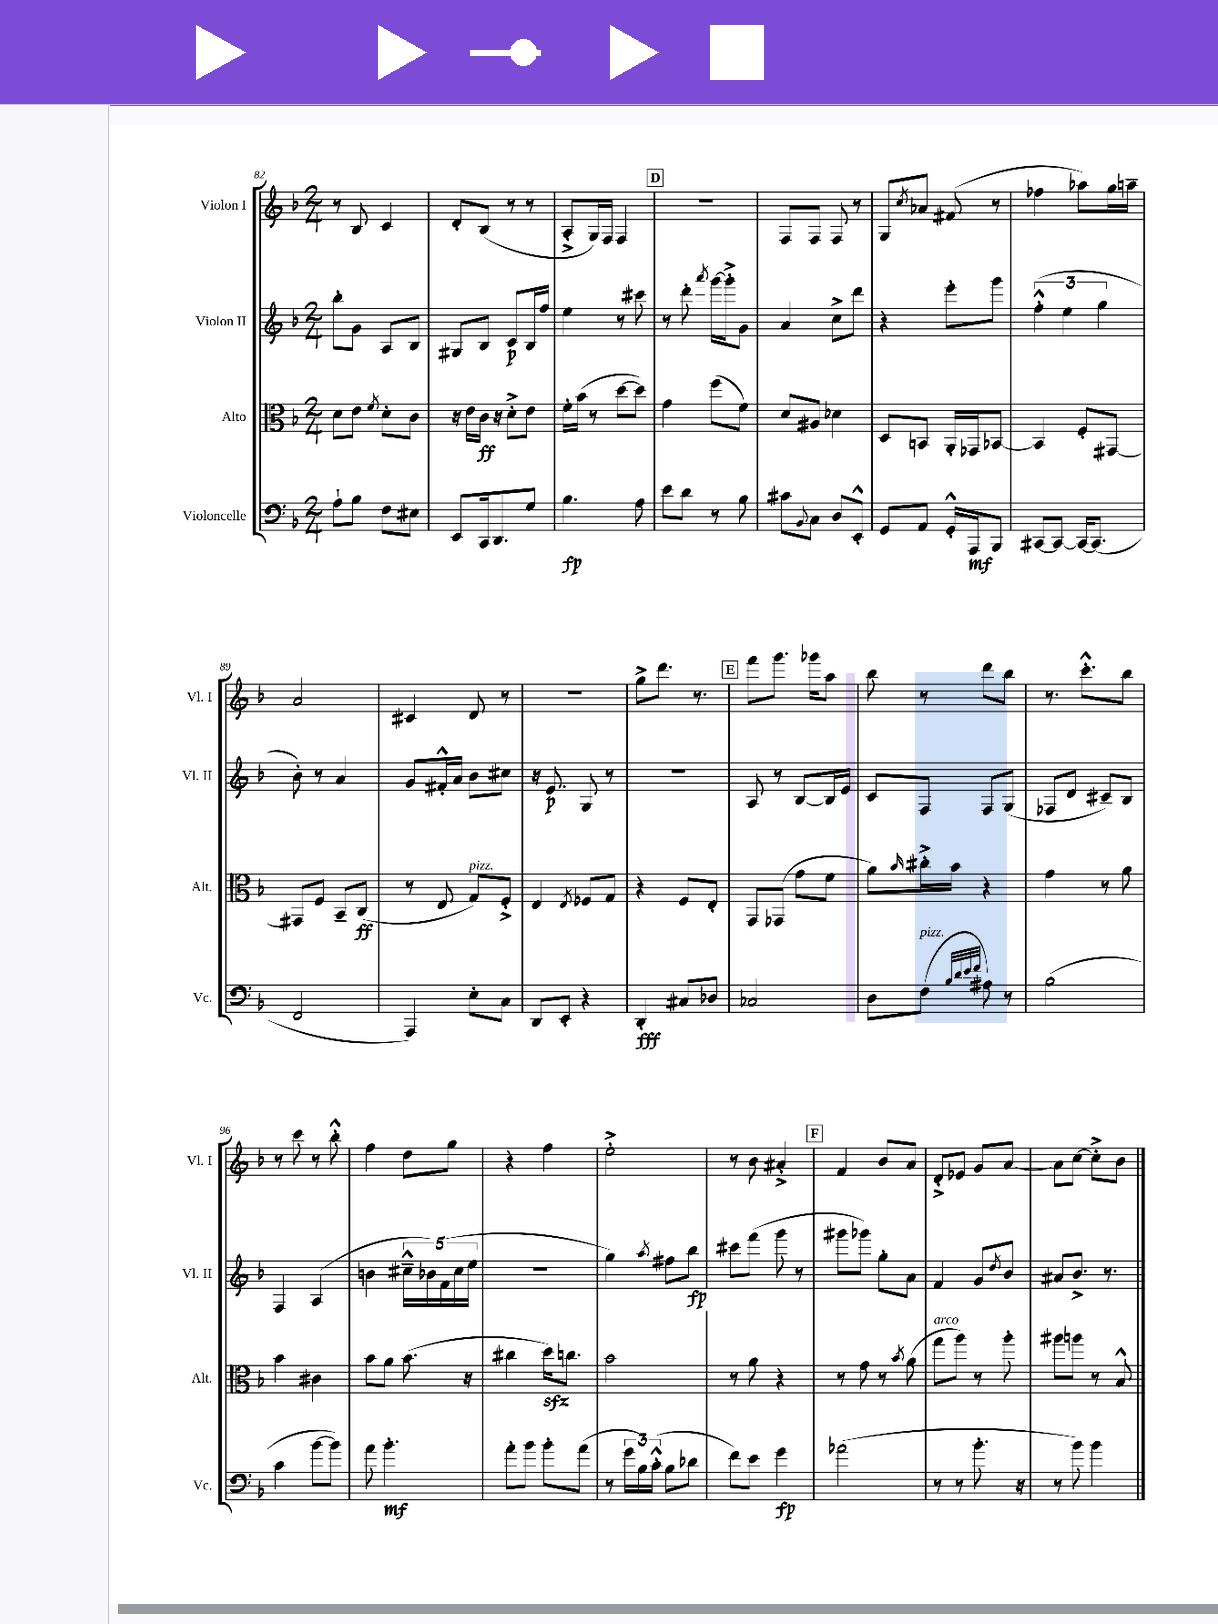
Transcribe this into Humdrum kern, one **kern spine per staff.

**kern	**dynam	**kern	**dynam	**kern	**dynam	**kern
*part4	*part4	*part3	*part3	*part2	*part2	*part1
*staff4	*staff4	*staff3	*staff3	*staff2	*staff2	*staff1
*I"Violoncelle	*	*I"Alto	*	*I"Violon II	*	*I"Violon I
*I'Vc.	*	*I'Alt.	*	*I'Vl. II	*	*I'Vl. I
*clefF4	*	*clefC3	*	*clefG2	*	*clefG2
*k[b-]	*	*k[b-]	*	*k[b-]	*	*k[b-]
*M2/4	*	*M2/4	*	*M2/4	*	*M2/4
=82	=82	=82	=82	=82	=82	=82
8A`\L	.	8d\L	.	8bb-'\L	.	8r
8B-\J	.	8e\J	.	8g\J	.	8B-/
.	.	8qf/	.	.	.	.
8F\L	.	8d'\L	.	8A/L	.	4c/
8E#X\J	.	8c\J	.	8B-/J	.	.
=83	=83	=83	=83	=83	=83	=83
8EE/L	.	16r	.	8G#X/L	.	8d'/L
.	.	16e\LL	.	.	.	.
16CC/k	.	16c\JJ	ff	8B-/J	.	(8B-/J
8.DD/	.	16r	.	.	.	.
.	.	8d'^\L	.	8c/L	p	8r
8G/J	.	8e\J	.	16B-/L	.	8r
.	.	.	.	16ff/JJ	.	.
=84	=84	=84	=84	=84	=84	=84
4.B-\	fp	16f'\LL	.	4ee\	.	8A'^/L
.	.	(16b-\JJ	.	.	.	.
.	.	8r	.	.	.	16G/L)
.	.	.	.	.	.	16F/JJ
.	.	[8dd\L	.	8r	.	4F/
8A\	.	8dd\J])	.	8ccc#X\	.	.
!!LO:REH:place=s1:t=D
=85	=85	=85	=85	=85	=85	=85
8e\L	.	4g\	.	8r	.	2r
8d\J	.	.	.	8ddd'\	.	.
.	.	.	.	8qaaa/	.	.
8r	.	(8ff\L	.	[16ggg\LL	.	.
.	.	.	.	16ggg'^\J]	.	.
8B-\	.	8f\J)	.	8g\J	.	.
=86	=86	=86	=86	=86	=86	=86
8c#X\L	.	8d/L	.	4a/	.	8F/L
8qqBB-/	.	.	.	.	.	.
8C\J	.	8A#X/J	.	.	.	8F/J
8D/L	.	4d-X\	.	8cc^\L	.	8F/
8EE'^^/J	.	.	.	8ddd\J	.	8r
=87	=87	=87	=87	=87	=87	=87
8GG/L	.	8D/L	.	4r	.	8G/L
.	.	.	.	.	.	8qcc/
8AA/J	.	8BBn/J	.	.	.	8a-X/J
16GG'^^/LL	.	16AA'/LL	.	8eee'\L	.	(8f#X/
16AAA/J	mf	16GG-X/J	.	.	.	.
8BBB-/J	.	[8BB-X/J	.	8ggg\J	.	8r
=88	=88	=88	=88	=88	=88	=88
[8CC#X/L	.	4BB-/]	.	(6ff'^^\	.	4ff-X\
8CC#/J_	.	.	.	.	.	.
.	.	.	.	6ee\	.	.
16CC#/KL_	.	8F'/L	.	.	.	8aa-X\L)
(8.CC#/J]	.	.	.	.	.	.
.	.	.	.	6gg\	.	.
.	.	[8GG#X/J	.	.	.	16gg\L
.	.	.	.	.	.	16aan~\JJ
!!LO:LB:g=z
=89	=89	=89	=89	=89	=89	=89
2FF/	.	8GG#X/L]	.	8b-'\)	.	2a/
.	.	8F/J	.	8r	.	.
.	.	8BB-~/L	.	4a/	.	.
.	.	(8C/J	ff	.	.	.
=90	=90	=90	=90	=90	=90	=90
4AAA/)	.	8r	.	8g/L	.	4c#X/
.	.	8E/	.	16f#X'^^/L	.	.
.	.	.	.	16a/JJ	.	.
!	!	!LO:TX:a:i:t=pizz.	!	!	!	!
8E'\L	.	8G/L)	.	8b-\L	.	8d/
8C\J	.	8F'^/J	.	8cc#X\J	.	8r
=91	=91	=91	=91	=91	=91	=91
8DD/L	.	4E/	.	16r	.	2r
.	.	.	.	8.e/	p	.
8EE'/J	.	.	.	.	.	.
.	.	8qE/	.	.	.	.
4r	.	8F-X/L	.	8G/	.	.
.	.	8G/J	.	8r	.	.
=92	=92	=92	=92	=92	=92	=92
4DD'/	fff	4r	.	2r	.	8gg^\L
.	.	.	.	.	.	8.ddd\J
8C#X/L	.	8F/L	.	.	.	.
.	.	.	.	.	.	8.r
8D-X/J	.	8E'/J	.	.	.	.
!!LO:REH:place=s1:t=E
=93	=93	=93	=93	=93	=93	=93
2C-X/	.	8GG/L	.	8A/	.	8fff\L
.	.	(8GG-X/J	.	8r	.	8.ggg\J
.	.	8g\L	.	[8B-/L	.	.
.	.	.	.	.	.	16ggg-X\KL
.	.	8f\J	.	16B-/L]	.	8aa\J
.	.	.	.	16e/JJ	.	.
=94	=94	=94	=94	=94	=94	=94
8D\L	.	8a\L)	.	8c/L	.	8bb-\
.	.	16qqb-/	.	.	.	.
!LO:TX:a:i:t=pizz.	!	!	!	!	!	!
(8F\J	.	16cc#X'^\L	.	8F/J	.	8r
.	.	16b-\JJ	.	.	.	.
32qqB-/LLL	.	.	.	.	.	.
32qqd/	.	.	.	.	.	.
32qqe/	.	.	.	.	.	.
32qqf/JJJ	.	.	.	.	.	.
8A#X\)	.	4r	.	8F/L	.	8ddd\L
8r	.	.	.	(8G/J	.	8bb-\J
=95	=95	=95	=95	=95	=95	=95
(2B-\	.	4g\	.	8F-X/L	.	8.r
.	.	.	.	8d/J	.	.
.	.	.	.	.	.	8.ccc'^^\L
.	.	8r	.	8c#X~/L)	.	.
.	.	8a\	.	8B-/J	.	8bb-\J
!!LO:LB:g=z
=96	=96	=96	=96	=96	=96	=96
4c\	.	4b-\	.	4F/	.	8r
.	.	.	.	.	.	8ccc\
[8b-\L	.	4c#X\	.	(4A/	.	8r
8b-\J])	.	.	.	.	.	8bb-'^^\
=97	=97	=97	=97	=97	=97	=97
8a\	.	8b-\L	.	4bn\	.	4ff\
4.b-'\	mf	8a\J	.	.	.	.
.	.	(8.b-\	.	20cc#X~^^\LL	.	8dd\L
.	.	.	.	20b-X\)	.	.
.	.	.	.	(20f\	.	.
.	.	.	.	.	.	8gg\J
.	.	.	.	20cc#\	.	.
.	.	16r	.	.	.	.
.	.	.	.	20ee\JJ	.	.
=98	=98	=98	=98	=98	=98	=98
8a'\L	.	4cc#X\	.	2r	.	4r
8b-\J	.	.	.	.	.	.
8b-'\L	.	16ddzz\KL)	.	.	.	4ff\
.	.	8.ccn\J	.	.	.	.
(8a\J	.	.	.	.	.	.
=99	=99	=99	=99	=99	=99	=99
8r	.	2b-\	.	4gg\)	.	2ee'^\
24g\LL	.	.	.	.	.	.
24B-\)	.	.	.	.	.	.
(24c'^^\JJ	.	.	.	.	.	.
.	.	.	.	8qaa/	.	.
8B-\L	.	.	.	8ff#X\L	.	.
8d-X\J	.	.	.	8bb-\J	fp	.
=100	=100	=100	=100	=100	=100	=100
8f\L)	.	8r	.	8ccc#X\L	.	8r
8e\J	.	8a\	.	(8fff\J	.	8b-\
4g\	fp	4r	.	8ggg\	.	4a#X'^/
.	.	.	.	8r	.	.
!!LO:REH:place=s1:t=F
=101	=101	=101	=101	=101	=101	=101
(2a-X\	.	8r	.	8ggg#X\L	.	4f/
.	.	8g\	.	8ggg-X\J)	.	.
.	.	8r	.	8gg'\L	.	8b-/L
.	.	8qb-/	.	.	.	.
.	.	(8a\	.	8a\J	.	8a/J
=102	=102	=102	=102	=102	=102	=102
!	!	!LO:TX:a:i:t=arco	!	!	!	!
8r	.	8gg\L	.	4f/	.	8d'^/L
8r	.	8aa\J)	.	.	.	8e-X/J
8.b-'\	.	8r	.	8g/L	.	8g/L
.	.	.	.	8qdd/	.	.
.	.	8aa'\	.	8b-/J	.	[8a/J
16r	.	.	.	.	.	.
=103	=103	=103	=103	=103	=103	=103
8r	.	8aa#X\L	.	8a#X/L	.	8a\L]
8b-\)	.	8aan\J	.	8.b-^/J	.	[8cc\J
4b-\	.	8r	.	.	.	8cc'^\L]
.	.	.	.	8.r	.	.
.	.	8B-^^/	.	.	.	8b-\J
==	==	==	==	==	==	==
*-	*-	*-	*-	*-	*-	*-
